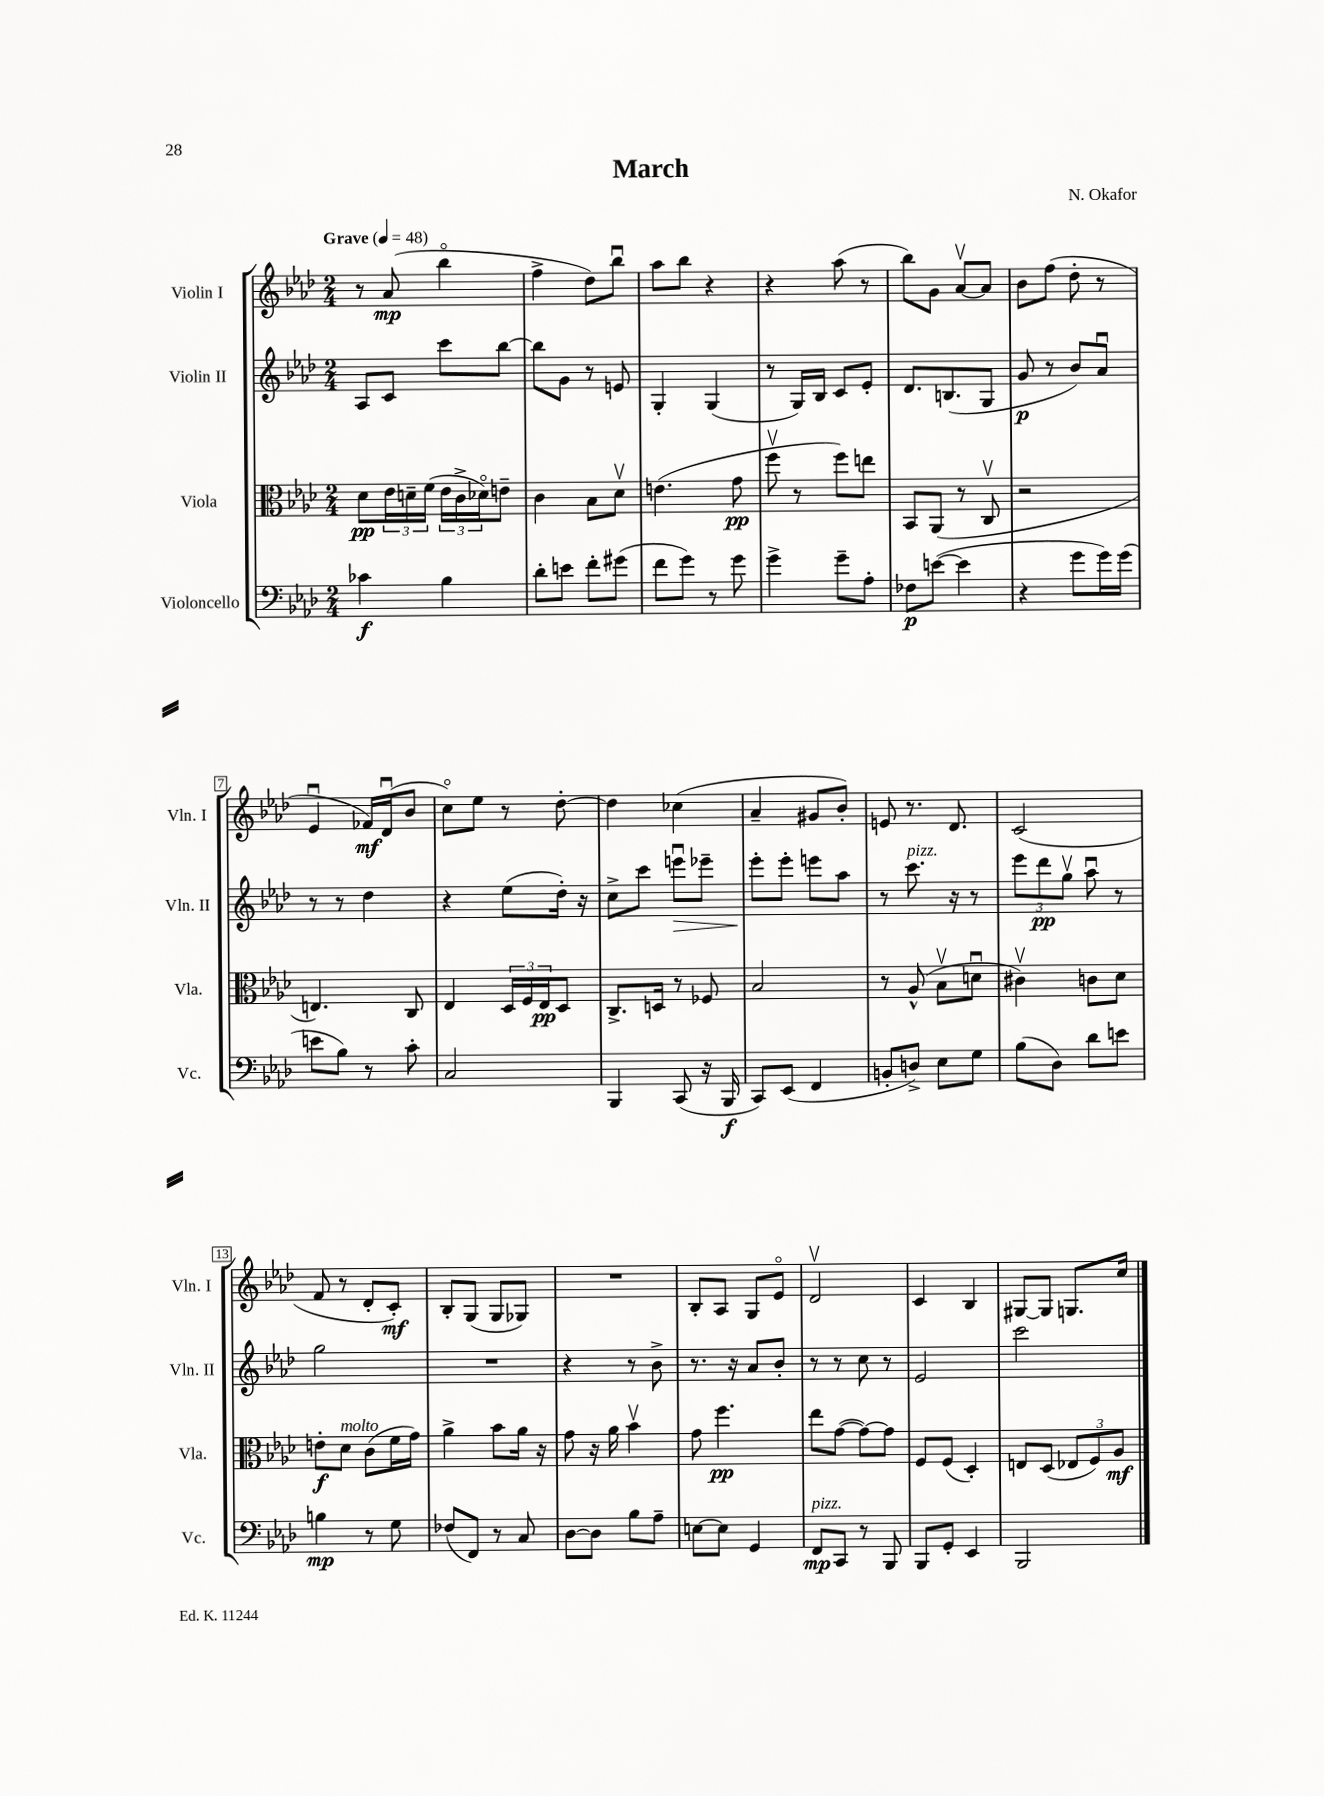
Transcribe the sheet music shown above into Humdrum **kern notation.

**kern	**dynam	**kern	**dynam	**kern	**dynam	**kern	**dynam
*part4	*part4	*part3	*part3	*part2	*part2	*part1	*part1
*staff4	*staff4	*staff3	*staff3	*staff2	*staff2	*staff1	*staff1
*I"Violoncello	*	*I"Viola	*	*I"Violin II	*	*I"Violin I	*
*I'Vc.	*	*I'Vla.	*	*I'Vln. II	*	*I'Vln. I	*
*clefF4	*	*clefC3	*	*clefG2	*	*clefG2	*
*k[b-e-a-d-]	*	*k[b-e-a-d-]	*	*k[b-e-a-d-]	*	*k[b-e-a-d-]	*
*M2/4	*	*M2/4	*	*M2/4	*	*M2/4	*
*MM48	*	*MM48	*	*MM48	*	*MM48	*
=1	=1	=1	=1	=1	=1	=1	=1
!	!	!	!	!	!	!LO:TX:a:B:t=Grave	!
4c-X\	f	8d-\L	pp	8A-/L	.	8r	.
.	.	24e-\L	.	8c/J	.	(8a-/	mp
.	.	24dn~\	.	.	.	.	.
.	.	(24f\JJ	.	.	.	.	.
4B-\	.	24e-\LL	.	8ccc\L	.	4bb-\	.
.	.	24c^\	.	.	.	.	.
.	.	24d-X\J)	.	.	.	.	.
.	.	8en~\J	.	[8bb-\J	.	.	.
=2	=2	=2	=2	=2	=2	=2	=2
8d-'\L	.	4c\	.	8bb-\L]	.	4ff^\	.
8en\J	.	.	.	8g\J	.	.	.
8f'\L	.	8B-\L	.	8r	.	8dd-\L)	.
(8g#X\J	.	8d-v\J	.	8en/	.	8bb-u\J	.
=3	=3	=3	=3	=3	=3	=3	=3
8f\L	.	(4.en\	.	4G'/	.	8aa-\L	.
8g\J)	.	.	.	.	.	8bb-\J	.
8r	.	.	.	(4G/	.	4r	.
8g\	.	8g\	pp	.	.	.	.
=4	=4	=4	=4	=4	=4	=4	=4
4g^\	.	8ffv\	.	8r	.	4r	.
.	.	8r	.	16G/LL)	.	.	.
.	.	.	.	16B-/JJ	.	.	.
8g~\L	.	8ff\L)	.	8c/L	.	(8aa-\	.
8A-'\J	.	8een\J	.	8e-'/J	.	8r	.
=5	=5	=5	=5	=5	=5	=5	=5
8F-X\L	p	8BB-/L	.	8.d-/L	.	8bb-\L)	.
([8en\J	.	(8AA-/J	.	.	.	8g\J	.
.	.	.	.	(8.Bn/	.	.	.
4e\]	.	8r	.	.	.	[8a-v/L	.
.	.	8Cv/	.	8G/J	.	8a-/J]	.
=6	=6	=6	=6	=6	=6	=6	=6
4r	.	2r	.	8g/	p	8b-\L	.
.	.	.	.	8r	.	(8ff\J	.
8g\L	.	.	.	8b-/L)	.	8dd-'\	.
16g\L)	.	.	.	8a-u/J	.	8r	.
(16g\JJ	.	.	.	.	.	.	.
!!LO:LB:g=z
=7	=7	=7	=7	=7	=7	=7	=7
8en\L	.	4.En/)	.	8r	.	4e-u/	.
8B-\J)	.	.	.	8r	.	.	.
8r	.	.	.	4dd-\	.	16f-X/LL)	mf
.	.	.	.	.	.	(16d-u/J	.
8c'\	.	8C/	.	.	.	8b-/J	.
=8	=8	=8	=8	=8	=8	=8	=8
2C/	.	4E-/	.	4r	.	8cc\L)	.
.	.	.	.	.	.	8ee-\J	.
.	.	24D-/LL	.	(8ee-\L	.	8r	.
.	.	24F/	.	.	.	.	.
.	.	24E-/J	pp	.	.	.	.
.	.	8D-/J	.	16dd-'\Jk)	.	[8dd-'\	.
.	.	.	.	16r	.	.	.
=9	=9	=9	=9	=9	=9	=9	=9
4BBB-/	.	8.C^/L	.	8cc^\L	.	4dd-\]	.
.	.	.	.	8ccc\J	.	.	.
.	.	16Dn/Jk	.	.	.	.	.
!	!	!	!	!	!LO:HP:b	!	!
(8CC/	.	8r	.	8eeenu\L	>	(4cc-X\	.
16r	.	8F-X/	.	8eee-X~\J	.	.	.
16BBB-/	f	.	.	.	.	.	.
=10	=10	=10	=10	=10	=10	=10	=10
8CC/L)	.	2B-/	.	8eee-'\L	.	4a-~/	.
(8EE-/J	.	.	.	8eee-'\J	]	.	.
4FF/	.	.	.	8eeen\L	.	8g#X/L	.
.	.	.	.	8aa-\J	.	8b-'/J)	.
=11	=11	=11	=11	=11	=11	=11	=11
8BBn'/L	.	8r	.	8r	.	8en/	.
!	!	!	!	!LO:TX:a:i:t=pizz.	!	!	!
8Dn^/J)	.	(8A-^^/	.	8.ccc\	.	8.r	.
8E-\L	.	8B-v\L	.	.	.	.	.
.	.	.	.	16r	.	8.d-/	.
8G\J	.	8dnu\J	.	8r	.	.	.
=12	=12	=12	=12	=12	=12	=12	=12
(8B-\L	.	4c#Xv\)	.	12eee-\L	.	(2c/	.
.	.	.	.	12ddd-\	pp	.	.
8D-\J)	.	.	.	.	.	.	.
.	.	.	.	12ggv\J	.	.	.
8d-\L	.	8cn\L	.	8aa-u\	.	.	.
8en\J	.	8d-\J	.	8r	.	.	.
!!LO:LB:g=z
=13	=13	=13	=13	=13	=13	=13	=13
4Bn\	mp	8en'\L	f	2gg\	.	8f/	.
!	!	!LO:TX:a:i:t=molto	!	!	!	!	!
.	.	8d-\J	.	.	.	8r	.
8r	.	(8c\L	.	.	.	8d-'/L	.
8G\	.	16f\L	.	.	.	8c'/J)	mf
.	.	16g\JJ)	.	.	.	.	.
=14	=14	=14	=14	=14	=14	=14	=14
(8F-X/L	.	4a-^\	.	2r	.	8B-'/L	.
8FF/J)	.	.	.	.	.	(8G/J	.
8r	.	8b-\L	.	.	.	8G/L	.
8C/	.	16a-\Jk	.	.	.	8G-X/J)	.
.	.	16r	.	.	.	.	.
=15	=15	=15	=15	=15	=15	=15	=15
[8D-\L	.	8g\	.	4r	.	2r	.
8D-\J]	.	16r	.	.	.	.	.
.	.	16a-\	.	.	.	.	.
8B-\L	.	4b-v\	.	8r	.	.	.
8A-~\J	.	.	.	8b-^\	.	.	.
=16	=16	=16	=16	=16	=16	=16	=16
[8En\L	.	8g\	.	8.r	.	8B-'/L	.
8E\J]	.	4.ff\	pp	.	.	8A-/J	.
.	.	.	.	16r	.	.	.
4GG/	.	.	.	8a-/L	.	8G/L	.
.	.	.	.	8b-'/J	.	8e-/J	.
=17	=17	=17	=17	=17	=17	=17	=17
!LO:TX:a:i:t=pizz.	!	!	!	!	!	!	!
8FF/L	mp	8ee-\L	.	8r	.	2d-v/	.
8CC/J	.	([8g\J	.	8r	.	.	.
8r	.	8g\L_)	.	8cc\	.	.	.
8BBB-/	.	8g\J]	.	8r	.	.	.
=18	=18	=18	=18	=18	=18	=18	=18
8BBB-/L	.	8F/L	.	2e-/	.	4c/	.
8GG'/J	.	(8F/J	.	.	.	.	.
4EE-/	.	4D-'/)	.	.	.	4B-/	.
=19	=19	=19	=19	=19	=19	=19	=19
2BBB-/	.	8En/L	.	2ccc\	.	[8G#X/L	.
.	.	(8D-/J	.	.	.	8G#/J]	.
.	.	12E-X/L	.	.	.	8.Gn/L	.
.	.	12F/)	.	.	.	.	.
.	.	12A-/J	mf	.	.	.	.
.	.	.	.	.	.	16cc/Jk	.
==	==	==	==	==	==	==	==
*-	*-	*-	*-	*-	*-	*-	*-
